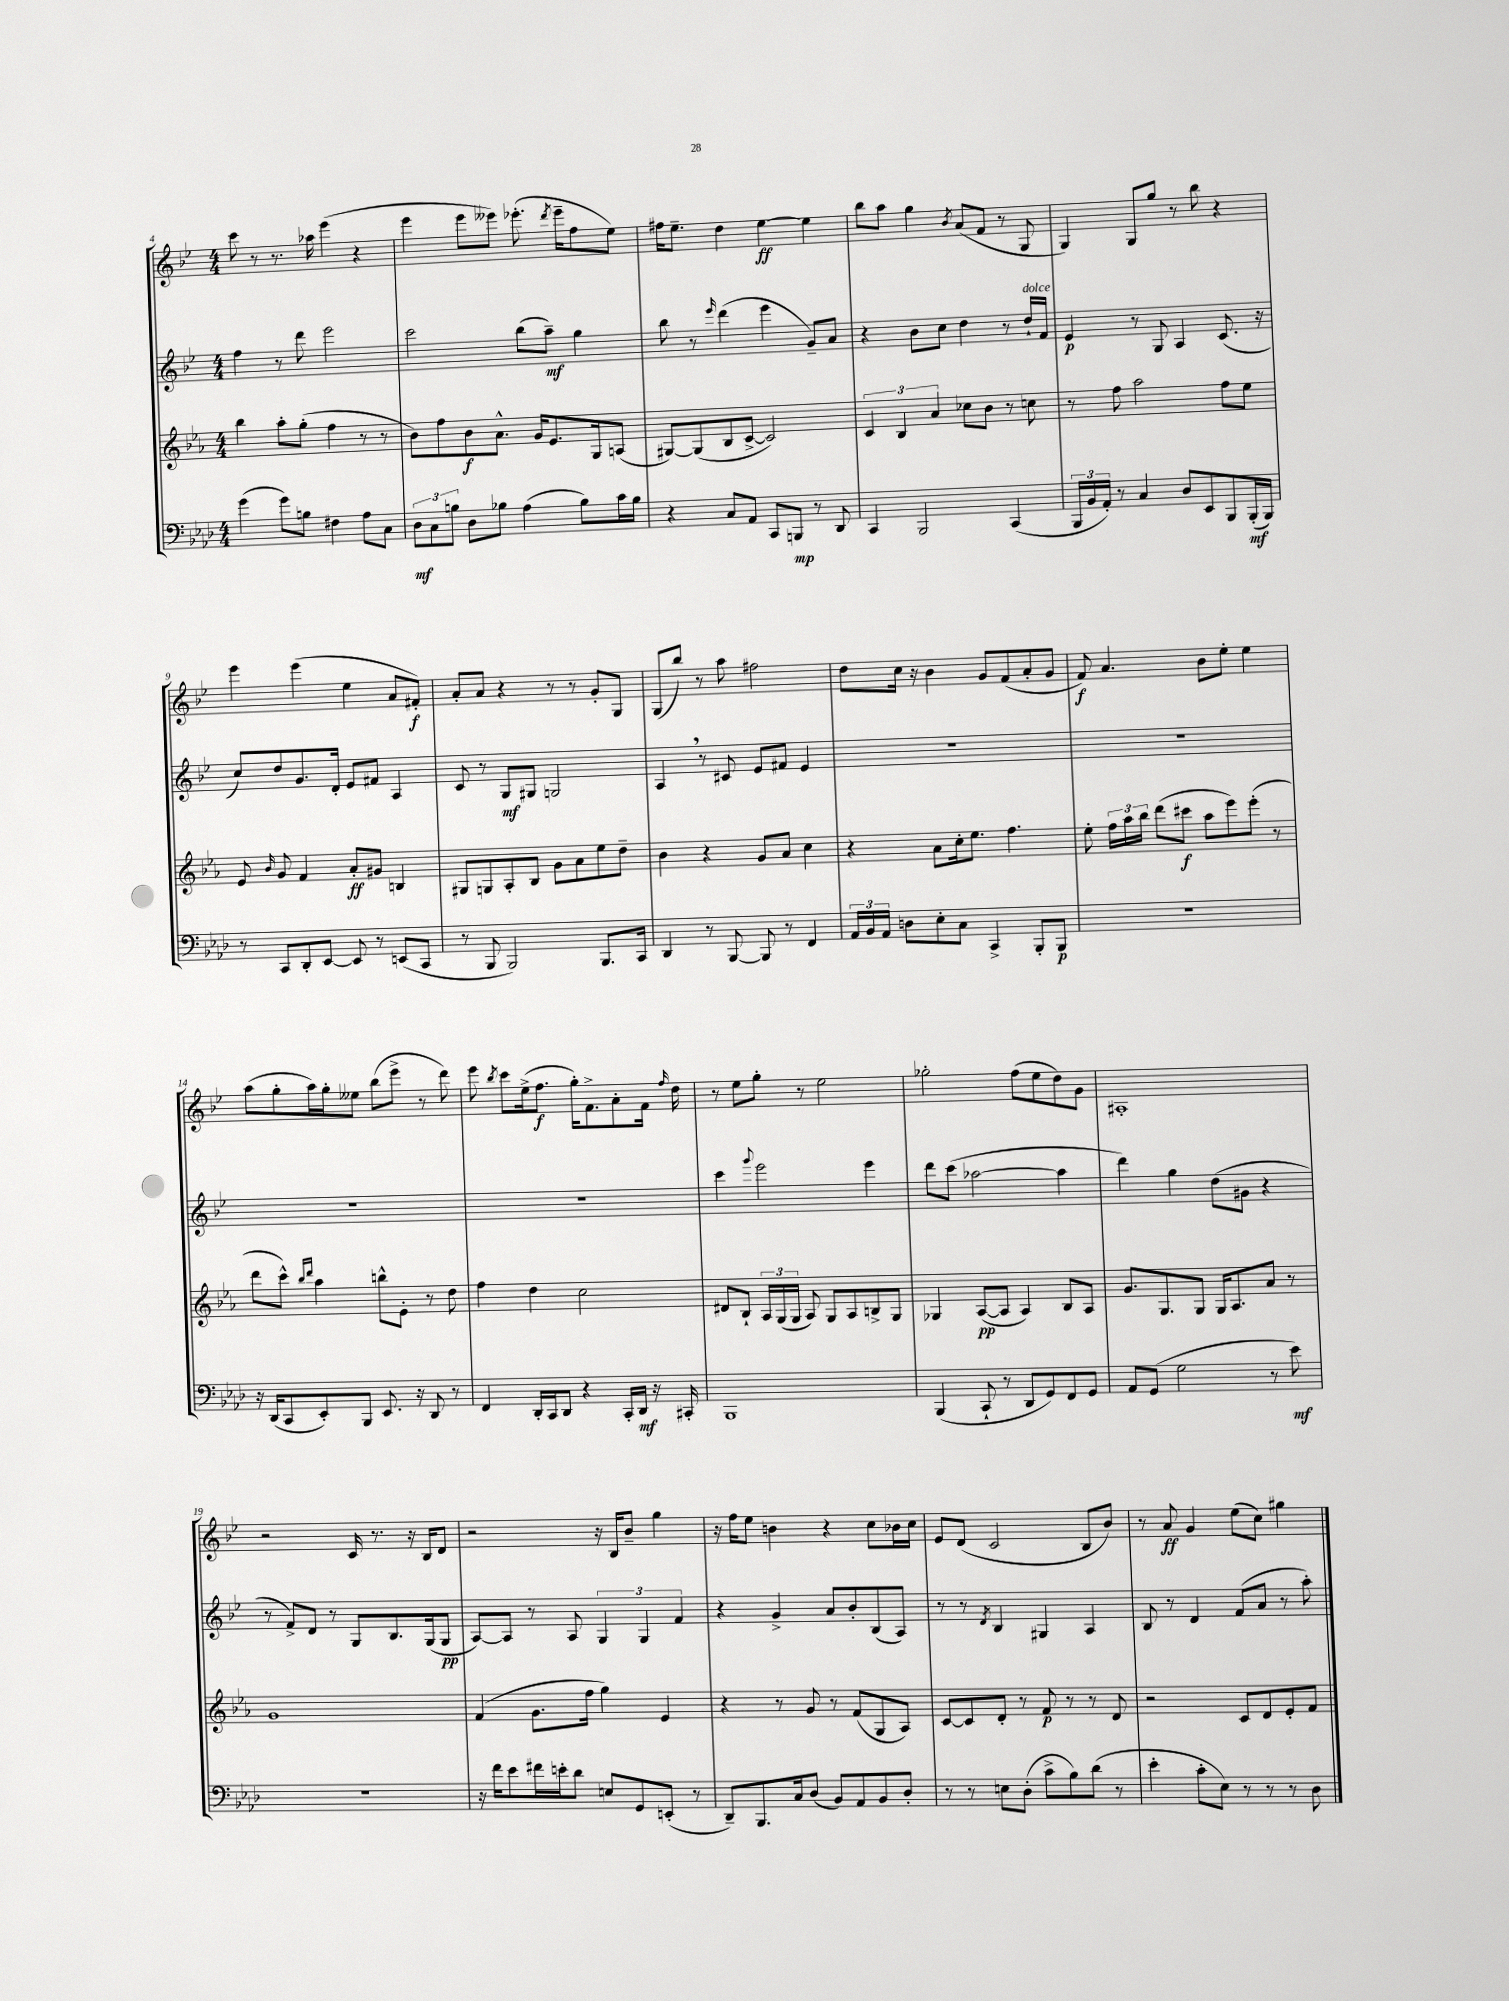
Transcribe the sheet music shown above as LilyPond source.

<<
\new StaffGroup <<
\new Staff = "s0" {
    \clef treble \key bes \major \numericTimeSignature \time 4/4
    \autoBeamOff c'''8 r8 r8. aes''16 ees'''4( r4 |
    ees'''4 ees'''8[ eeses'''8]) ees'''8.-.( \acciaccatura { d'''8 } ees'''16[-- f''8 ees''8]) |
    fis''16[ ees''8.]-- d''4 ees''4~\ff ees''4 |
    bes''8[ a''8] g''4 \acciaccatura { bes'8 } a'8[( f'8] r8 g8 |
    g4) g8[ g''8] r8 bes''8 r4 |
    ees'''4 ees'''4( ees''4 a'8[ fis'8]-.\f) |
    a'8[-. a'8] r4 r8 r8 g'8[-. g8] |
    g8[( bes''8]) r8 a''8 fis''2 |
    d''8[ c''16] r16 bes'4 g'8[ f'8( a'8-. g'8] |
    f'8\f) a'4. bes'8[ ees''8]-. ees''4 |
    a''8[( g''8-. a''16) g''16-. eeses''8] bes''8[( ees'''8]-> r8 d'''8) |
    ees'''8 \acciaccatura { bes''8 } c'''8[ ees''16->( f''8.]\f g''16[-.) f'8.-> a'8-. f'16] \grace { f''16 } d''16 |
    r8 ees''8[ g''8]-. r8 ees''2 |
    ges''2-. f''8[( ees''8 d''8) g'8] |
    ais1-. |
    r2 c'16 r8. r16 bes16[ d'8] |
    r2 r16 bes16[ bes'8]-- g''4 |
    r16 f''16[ ees''8] b'4 r4 c''8[ bes'16 c''16] |
    ees'8[ d'8]( c'2 bes8[ bes'8]) |
    r8 a'8\ff g'4 ees''8[( c''8]) gis''4 \bar "|." |
}
\new Staff = "s1" {
    \clef treble \key bes \major \numericTimeSignature \time 4/4
    \autoBeamOff f''4 r8 d'''8 ees'''2 |
    c'''2 bes''8[( a''8]--\mf) g''4 |
    bes''8 r8 \grace { ees'''16 } d'''4( ees'''4 g'8[--) a'8] |
    r4 bes'8[ c''8] d''4 r8 d''16[-!^\markup { \italic "dolce" } f'16] |
    ees'4\p r8 g8 a4 c'8.( r16 |
    c''8[) d''8 g'8. d'16]-. ees'8[ fis'8] a4 |
    c'8 r8 g8[\mf gis8] g2 |
    a4 \breathe r8 cis'8 ees'8[ fis'8] ees'4 |
    R1 |
    R1 |
    R1 |
    R1 |
    c'''4 \appoggiatura { g'''8 } ees'''2 ees'''4 |
    d'''8[ c'''8]( aes''2~ aes''4 |
    d'''4) g''4 d''8[( gis'8] r4 |
    r8 f'8[->) d'8] r8 g8[ bes8. g16( g8]\pp |
    a8[~) a8] r8 a8 \tuplet 3/2 { g4 g4 f'4 } |
    r4 g'4-> a'8[ bes'8-. bes8( a8]) |
    r8 r8 \acciaccatura { d'8 } bes4 gis4 a4 |
    bes8 r8 d'4 f'8[( a'8] r8 a''8-.) \bar "|." |
}
\new Staff = "s2" {
    \clef treble \key ees \major \numericTimeSignature \time 4/4
    \autoBeamOff bes''4 aes''8[-. g''8]-.( f''4 r8 r8 |
    bes'8[) f''8 bes'8\f aes'8.]-^ g'16[ ees'8. g16 a8]( |
    gis8[~) gis8( bes8 c'8]~-> c'2) |
    \tuplet 3/2 { c'4 bes4 aes'4 } ces''8[ bes'8] r8 c''8 |
    r8 f''8 aes''2 f''8[ ees''8] |
    ees'8 \grace { bes'16 } g'8 f'4 aes'8[-.\ff gis'8] b4 |
    gis8[ g8 aes8-. bes8] g'8[ aes'8 ees''8 d''8]-- |
    bes'4 r4 g'8[ aes'8] c''4 |
    r4 aes'8[ c''16-. ees''8.] f''4. |
    ees''8-. \tuplet 3/2 { f''16[ aes''16 bes''16] } d'''8[( cis'''8]\f aes''8[ ees'''8) ees'''8]-.( r8 |
    d'''8[ c'''8]-^) \grace { bes''16[ d'''16] } aes''4 b''8[-^ ees'8]-. r8 d''8 |
    f''4 d''4 c''2 |
    dis'8[ bes8]-! \tuplet 3/2 { aes16[ g16( g16] } aes8) g8[ aes8 b8-> g8] |
    ges4 aes8[~\pp( aes8] aes4) bes8[ aes8] |
    g'8.[ g8. g8] g16[ aes8. aes'8] r8 |
    g'1 |
    f'4( g'8.[ f''16] g''4) ees'4 |
    r4 r8 g'8 r8 f'8[( g8 aes8]) |
    c'8[~ c'8 d'8]-. r8 f'8\p r8 r8 d'8 |
    r2 c'8[ d'8 ees'8-. f'8] \bar "|." |
}
\new Staff = "s3" {
    \clef bass \key aes \major \numericTimeSignature \time 4/4
    \autoBeamOff g'4( g'8[) b8] fis4 aes8[ c8] |
    \tuplet 3/2 { des8[\mf c8 b8] } des8[ bes8] aes4( bes8[) c'16 bes16] |
    r4 c8[ aes,8] c,8[ b,,8]\mp r8 des,8 |
    c,4 bes,,2 c,4( |
    \tuplet 3/2 { bes,,16[ bes,16 aes,16]-.) } r8 c4 des8[ ees,8 bes,,8 bes,,16-.\mf( bes,,16]) |
    r8 c,8[ des,8-. ees,8]~ ees,8 r8 e,8[( c,8] |
    r8 bes,,8 bes,,2) bes,,8.[ c,16] |
    des,4 r8 bes,,8~ bes,,8 r8 f,4 |
    \tuplet 3/2 { aes,16[ bes,16 aes,16] } d8[ ees8-. c8] c,4-> bes,,8[-. bes,,8]\p |
    R1 |
    r16 des,16[( c,8 ees,8-.) bes,,8] ees,8. r16 des,8 r8 |
    f,4 des,16[-. c,16 des,8] r4 c,16[-. des,16]\mf r16 cis,16-. |
    bes,,1 |
    bes,,4( c,8-! r8 des,8[ g,8) f,8 g,8] |
    aes,8[ g,8]( g2 r8 ees'8\mf) |
    R1 |
    r16 f'16[ ees'8 fis'16 e'16-. des'8] e8[ g,8 e,8]-.( r8 |
    des,8[--) bes,,8. c16 des8]( bes,8[) aes,8 bes,8 des8]-. |
    r8 r8 e8[ des8]-.( c'8[-> bes8) des'8]( r8 |
    ees'4-. c'8[-. ees8]) r8 r8 r8 des8 \bar "|." |
}
>>
>>
\layout { \context { \Score currentBarNumber = #4 } }
